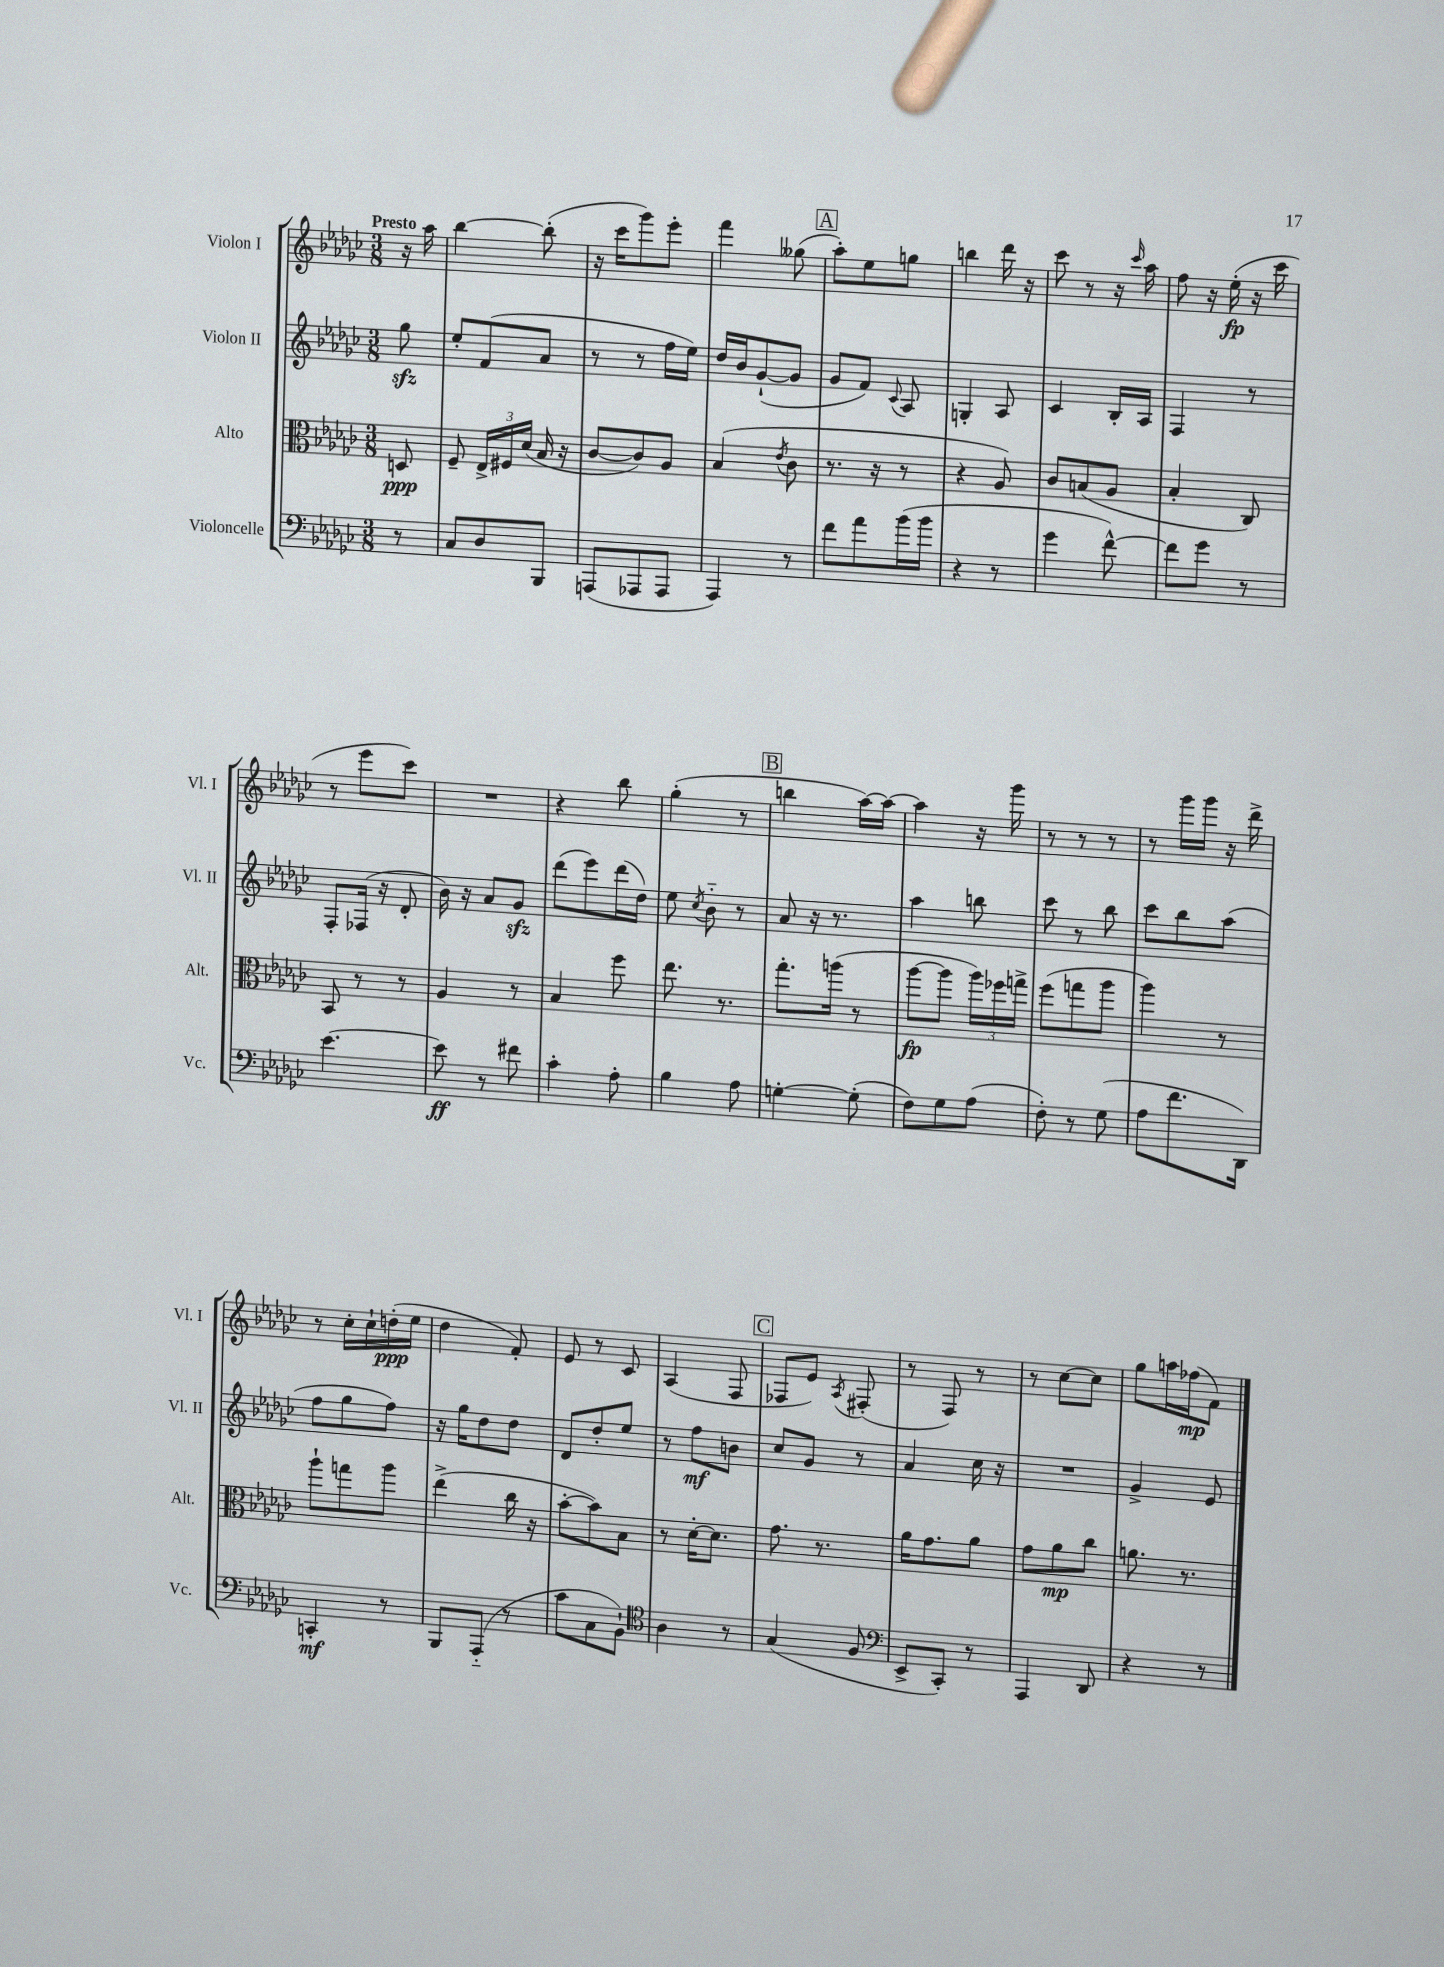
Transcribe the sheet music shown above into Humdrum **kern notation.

**kern	**kern	**kern	**kern
*staff4	*staff3	*staff2	*staff1
*clefF4	*clefC3	*clefG2	*clefG2
*k[b-e-a-d-g-c-]	*k[b-e-a-d-g-c-]	*k[b-e-a-d-g-c-]	*k[b-e-a-d-g-c-]
*M3/8	*M3/8	*M3/8	*M3/8
8r	8D/	8gg-\	16r
.	.	.	16aa-\
=	=	=	=
8C-/L	8F~/	8ee-'/L	[4bb-\
8D-/	24E-^/LL	(8f/	.
.	24F#/	.	.
.	(24d-/JJ	.	.
8BBB-/J	16B-/	8a-/J	(8bb-'\]
.	16r	.	.
=	=	=	=
(8AAA/L	[8c-/L	8r	16r
.	.	.	16ccc-\LK
8AAA-/	8c-/])	8r	8ggg-\)
8AAA-/J	8A-/J	16ff\LL	8eee-'\J
.	.	16ee-\JJ)	.
=	=	=	=
4AAA-/)	(4B-/	16dd-/LL	4fff\
.	.	16b-/J	.
.	.	([8g-`/	.
.	8qe-/	.	.
8r	8c-\	8g-/]J	(8gg--\
=	=	=	=
8f\L	8.r	8g-/L	8aa-'\L)
8a-\	.	8f/J)	8ee-\
.	16r	.	.
.	.	8qqc-/	.
(16b-\L	8r	8A-/	8gg\J
16b-\JJ	.	.	.
=	=	=	=
4r	4r	4G'/	4bb\
8r	8A-/)	8A-/	16ddd-\
.	.	.	16r
=	=	=	=
4g-\	8c-/L	4c-/	8ccc-\
.	(8B/	.	8r
[8f^^\)	8A-/J	16B-'/LL	16r
.	.	.	16qqccc-/
.	.	16A-/JJ	16aa-\
=	=	=	=
8f\]L	4B-'/	4F/	8ff\
8g-\J	.	.	16r
.	.	.	(16ee-'\
8r	8C-/)	8r	16r
.	.	.	16ccc-\
=	=	=	=
[4.e-\	8BB-/	8F'/L	8r
.	8r	(16F-/Jk	8eee-\L
.	.	16r	.
.	8r	8d-'/	8ccc-\J)
=	=	=	=
8e-\]	4A-/	16b-\)	4.r
.	.	16r	.
8r	.	8a-/L	.
8f#\	8r	8g-/J	.
=	=	=	=
4c-'\	4B-/	(8ddd-\L	4r
.	.	8eee-\)	.
8A-'\	8ff\	(16ddd-\L	8bb-\
.	.	16dd-\JJ)	.
=	=	=	=
4B-\	8.ee-\	8ee-\	(4gg-'\
.	.	8qcc-/	.
.	.	8b-'~\	.
.	8.r	.	.
8A-\	.	8r	8r
=	=	=	=
[4G'\	8.gg-'\L	8a-/	4bb\
.	.	16r	.
.	(16aa\Jk	8.r	.
(8G'\]	8r	.	[16aa-\LL)
.	.	.	16aa-\_JJ
=	=	=	=
8F\L)	[8aa-\L	4aa-\	4aa-\]
8G-\	8aa-\]J	.	.
(8A-\J	24aa-\LL)	8bb\	16r
.	24ff-\	.	.
.	.	.	16ggg-\
.	24gg^\JJ	.	.
=	=	=	=
8F'\)	(8ff\L	8ccc-\	8r
8r	8gg\	8r	8r
(8G-\	8aa-\J	8bb-\	8r
=	=	=	=
8A-\L	4aa-\)	8ccc-\L	8r
8.f\	.	8bb-\	16ggg-\LL
.	.	.	16ggg-\JJ
.	8r	(8aa-\J	16r
16DD-\Jk)	.	.	16ddd-^\
=	=	=	=
4CC'/	8aa-`\L	8ff\L	8r
.	8gg\	8gg-\	16cc-'\LL
.	.	.	16cc-`\
8r	8aa-\J	8ff\J)	(16dd'\
.	.	.	16ee-\JJ
=	=	=	=
8BBB-/L	(4ee-^\	16r	4dd-\
.	.	16gg-\LK	.
(8AAA-'~/J	.	8dd-\	.
8r	16cc-\	8dd-\J	8f'/)
.	16r	.	.
=	=	=	=
8c-\L	[8b-'\L	8d-/L	8e-/
8C-\	8b-\])	8dd-'/	8r
8BB-`\J)	8B-\J	8ee-/J	8c-/
=	=	=	=
*clefC4	*	*	*
4A-\	8r	8r	(4A-/
.	[16d-'\LK	8ff\L	.
.	8.d-\]J	.	.
8r	.	8b\J	8F/
=	=	=	=
(4G-/	8.g-\	8cc-/L	8F-/L
.	.	8g-/J	8e-/J)
.	8.r	.	.
.	.	.	8qA-/
8F/	.	8r	(8F#'/
=	=	=	=
*clefF4	*	*	*
8EE-^/L	16a-\LK	4a-/	8r
.	8.g-\	.	.
8CC-'/J)	.	.	8F/)
8r	8a-\J	16cc-\	8r
.	.	16r	.
=	=	=	=
4AAA-/	8g-\L	4.r	8r
.	8a-\	.	[8cc-\L
8DD-/	8cc-\J	.	8cc-\]J
=	=	=	=
4r	8.a\	4g-^/	8gg-\L
.	.	.	16aa\L
.	8.r	.	(16ff-\J
8r	.	8e-/	8f\J)
==	==	==	==
*-	*-	*-	*-
